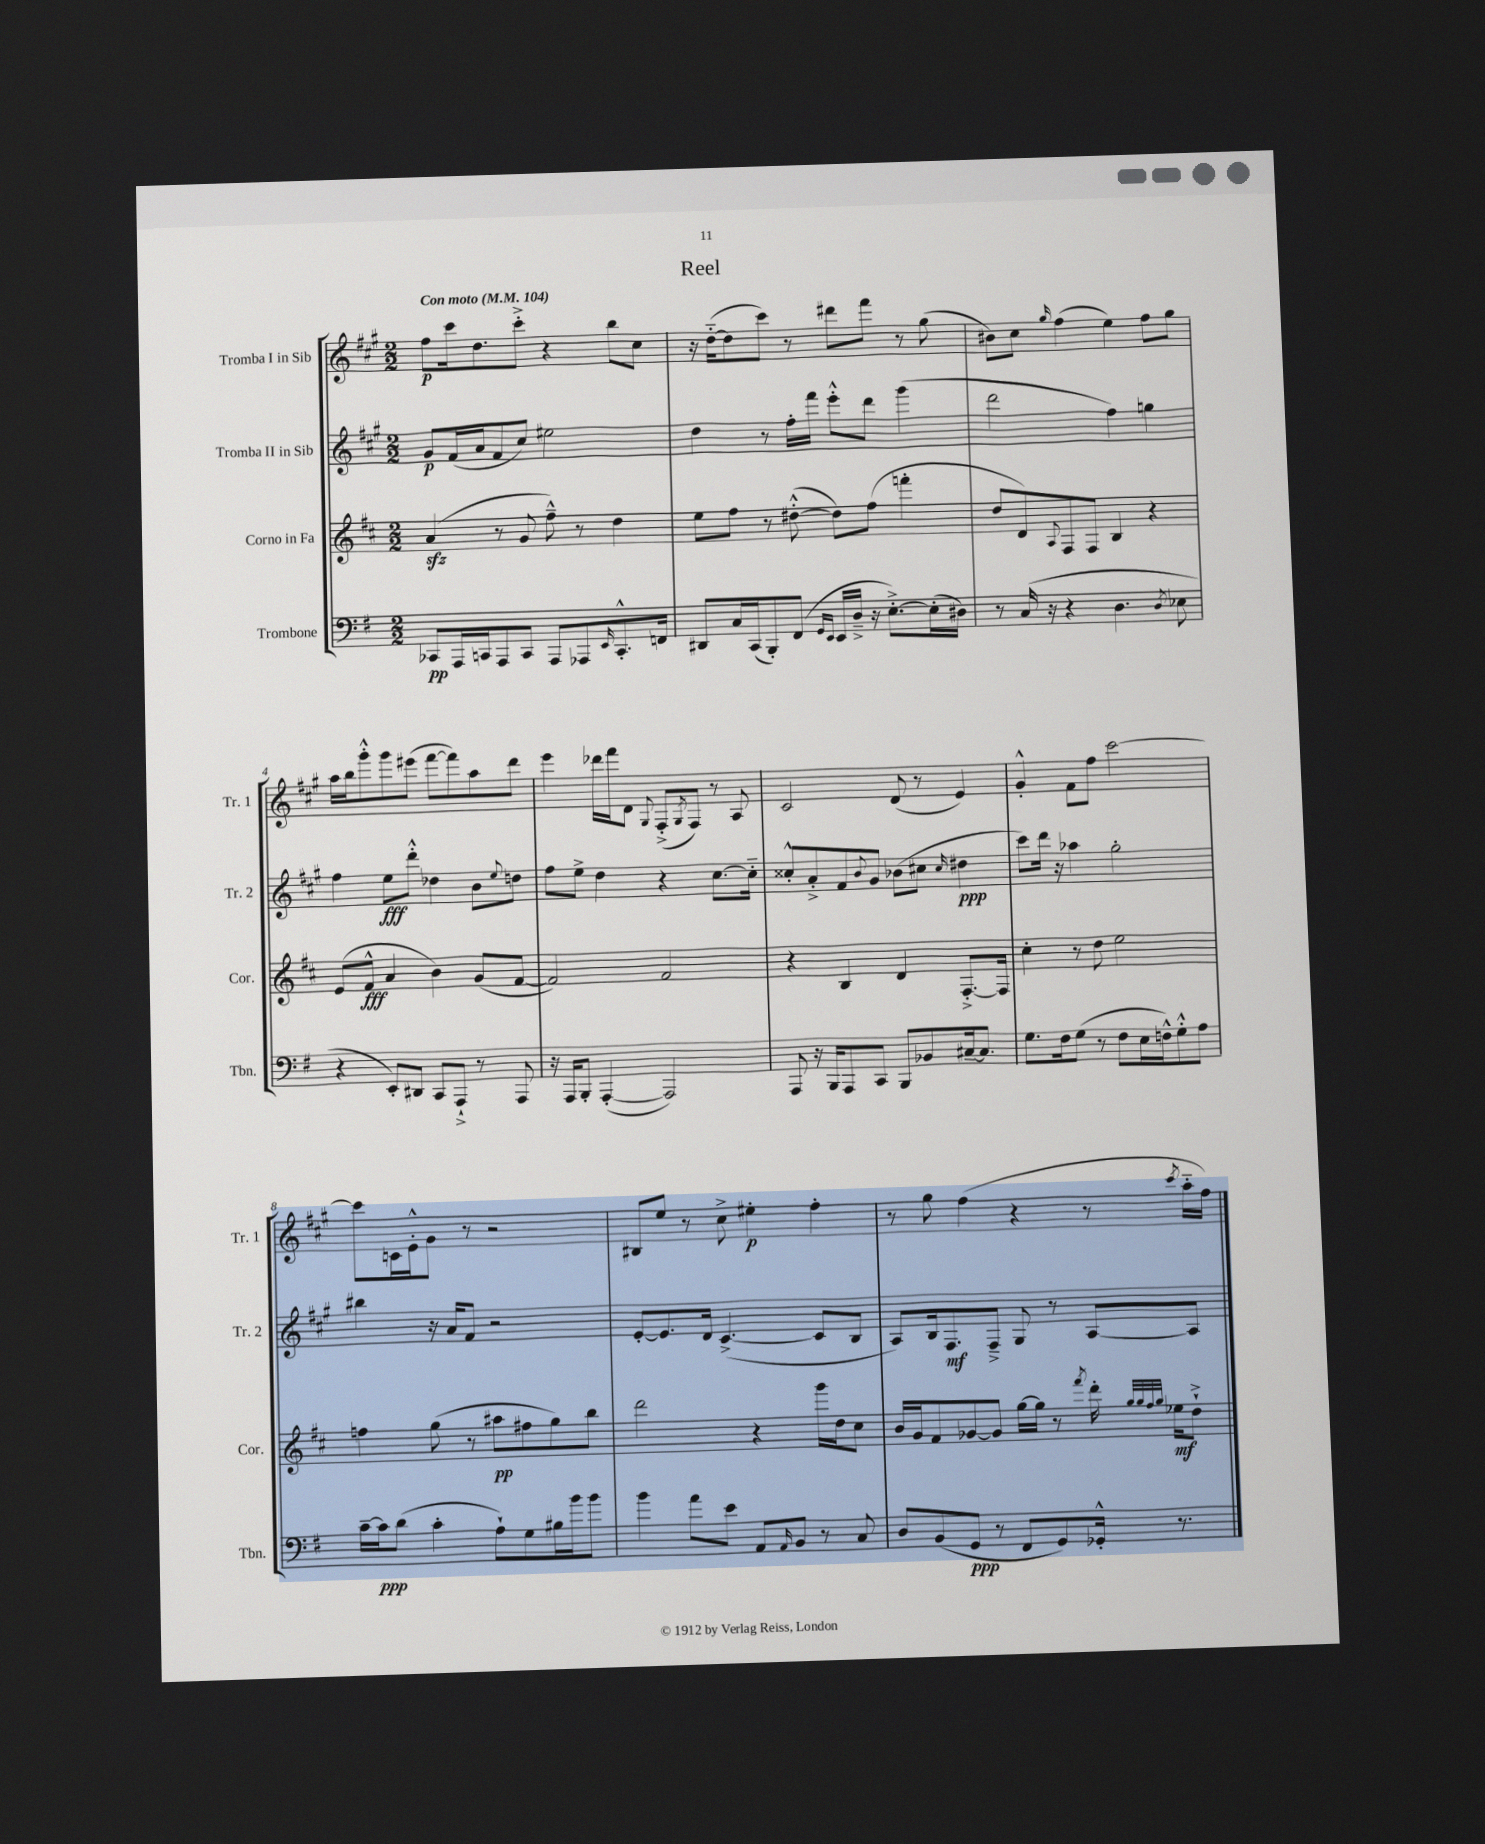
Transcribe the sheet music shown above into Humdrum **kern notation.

**kern	**kern	**kern	**kern
*staff4	*staff3	*staff2	*staff1
*clefF4	*clefG2	*clefG2	*clefG2
*k[f#]	*k[f#c#]	*k[f#c#g#]	*k[f#c#g#]
*M2/2	*M2/2	*M2/2	*M2/2
*MM104	*MM104	*MM104	*MM104
8CC-	(4a	8g#	8ff#
16AAA	.	(16f#	16ccc#
16CC	.	16a	8.dd
8AAA	8r	8f#	.
8CC	8g	8cc#)	8ccc#'^
8AAA	8ff#~^^)	2ee#	4r
8AAA-	8r	.	.
16qqEE	.	.	.
8.CC'^^	4dd	.	8bb
.	.	.	8cc#
16FF	.	.	.
=	=	=	=
8DD#	8ee	4dd	16r
.	.	.	([16dd'~
16C	8ff#	.	8dd]
(16CC	.	.	.
8BBB')	8r	8r	8ccc#)
(8FF#	([8dd#'^^	16ff#'	8r
.	.	16fff#	.
16qqGG	.	.	.
16qqEE	.	.	.
16EE	8dd#])	8eee'^^	8ddd#
16D~^	.	.	.
16r	(8ff#	8ddd	8fff#
[8.E'^)	.	.	.
.	4fff'	(4ggg#	8r
(16E']	.	.	(8gg#
16D#)	.	.	.
=	=	=	=
8r	8dd	2ddd	8b#)
(16C	8d)	.	8cc#
16r	.	.	.
.	8qqA	.	16qqgg#
4r	8F#	.	(4ff#
.	8F#	.	.
4.D	4B	4ff#)	4ee)
.	4r	4gg	8ff#
8qD	.	.	.
8E-	.	.	8gg#
=	=	=	=
4r	(8e	4ff#	16aa
.	.	.	16bb
.	8f#^^	.	8ggg#'^^
8EE')	4a	8ee	8ggg#
8DD#	.	8ddd'^^	(8eee#
8CC	4b)	4dd-	[8fff#
8AAA`^	.	.	8fff#])
8r	(8g	8b	8aa
.	.	8qqee	.
8AAA	[8f#	8dd	8ddd
=	=	=	=
16r	2f#])	8ff#	4eee
16AAA	.	.	.
8BBB'	.	8ee^	.
([4AAA'	.	4dd	16ddd-
.	.	.	16fff#
.	.	.	8d
.	.	.	8qqG#
2AAA])	2f#	4r	(8F#'^
.	.	.	8qG#
.	.	.	8F#)
.	.	[8.cc#	8r
.	.	.	8A
.	.	16cc#'~]	.
=	=	=	=
8AAA	4r	8cc##'^^	2c#
16r	.	8a'^	.
16BBB	.	.	.
8AAA	4B	8f#	.
.	.	8qqb	.
8CC	.	8g#	.
8BBB	4d	(8b-	(8d
8BB-	.	8cc#	8r
.	.	16qqcc#	.
[16C#~	[8.F#'^	4dd#	4e)
8.C#]	.	.	.
.	16F#]	.	.
=	=	=	=
8.G	4cc#'	8ccc#)	4g#'^^
.	.	16ddd	.
16F#	.	16r	.
(8G	8r	4aa-	8f#
8r	8dd	.	8ff#
8F#	2ee	2gg#'	[2ccc#
16E	.	.	.
16F^^)	.	.	.
8G'^^	.	.	.
8A	.	.	.
=	=	=	=
[16c~	4ff	4bb#	8ccc#]
16c]	.	.	.
(8d	.	.	16c
.	.	.	16e'^^
4c'	(8gg	16r	8g#
.	.	16a	.
.	8r	8f#	8r
8A`)	8aa#	2r	2r
8G	8ff#	.	.
16B#	8gg)	.	.
16b	.	.	.
8b	8bb	.	.
=	=	=	=
4b	2ddd	[8e'	8B#
.	.	8.e]	8ee
8a	.	.	8r
.	.	16d	.
8e	.	([4.c#^	8cc#^
8AA	4r	.	4ee#'
16qqAA	.	.	.
8BB	.	.	.
8r	16ggg	8c#]	4ff#'
.	16dd	.	.
8C	8cc#	8B	.
=	=	=	=
8D	16b	8A)	8r
.	16g	.	.
(8BB	8f#	16B	8gg#
.	.	8.F#	.
8GG	[8g-	.	(4ff#
8r	8g-]	8F#~^	.
8FF#	[16gg	8G#	4r
.	16gg]	.	.
8GG)	8r	8r	.
.	8qfff#	.	.
16GG-'^^	16ddd'	[8A	8r
.	32qqgg	.	.
.	32qqgg	.	.
.	32qqff#	.	.
.	32qqgg	.	.
8.r	16ee-	.	.
.	.	.	8qccc#
.	8dd`^	8A]	16aa'~
.	.	.	16ff#)
==	==	==	==
*-	*-	*-	*-
